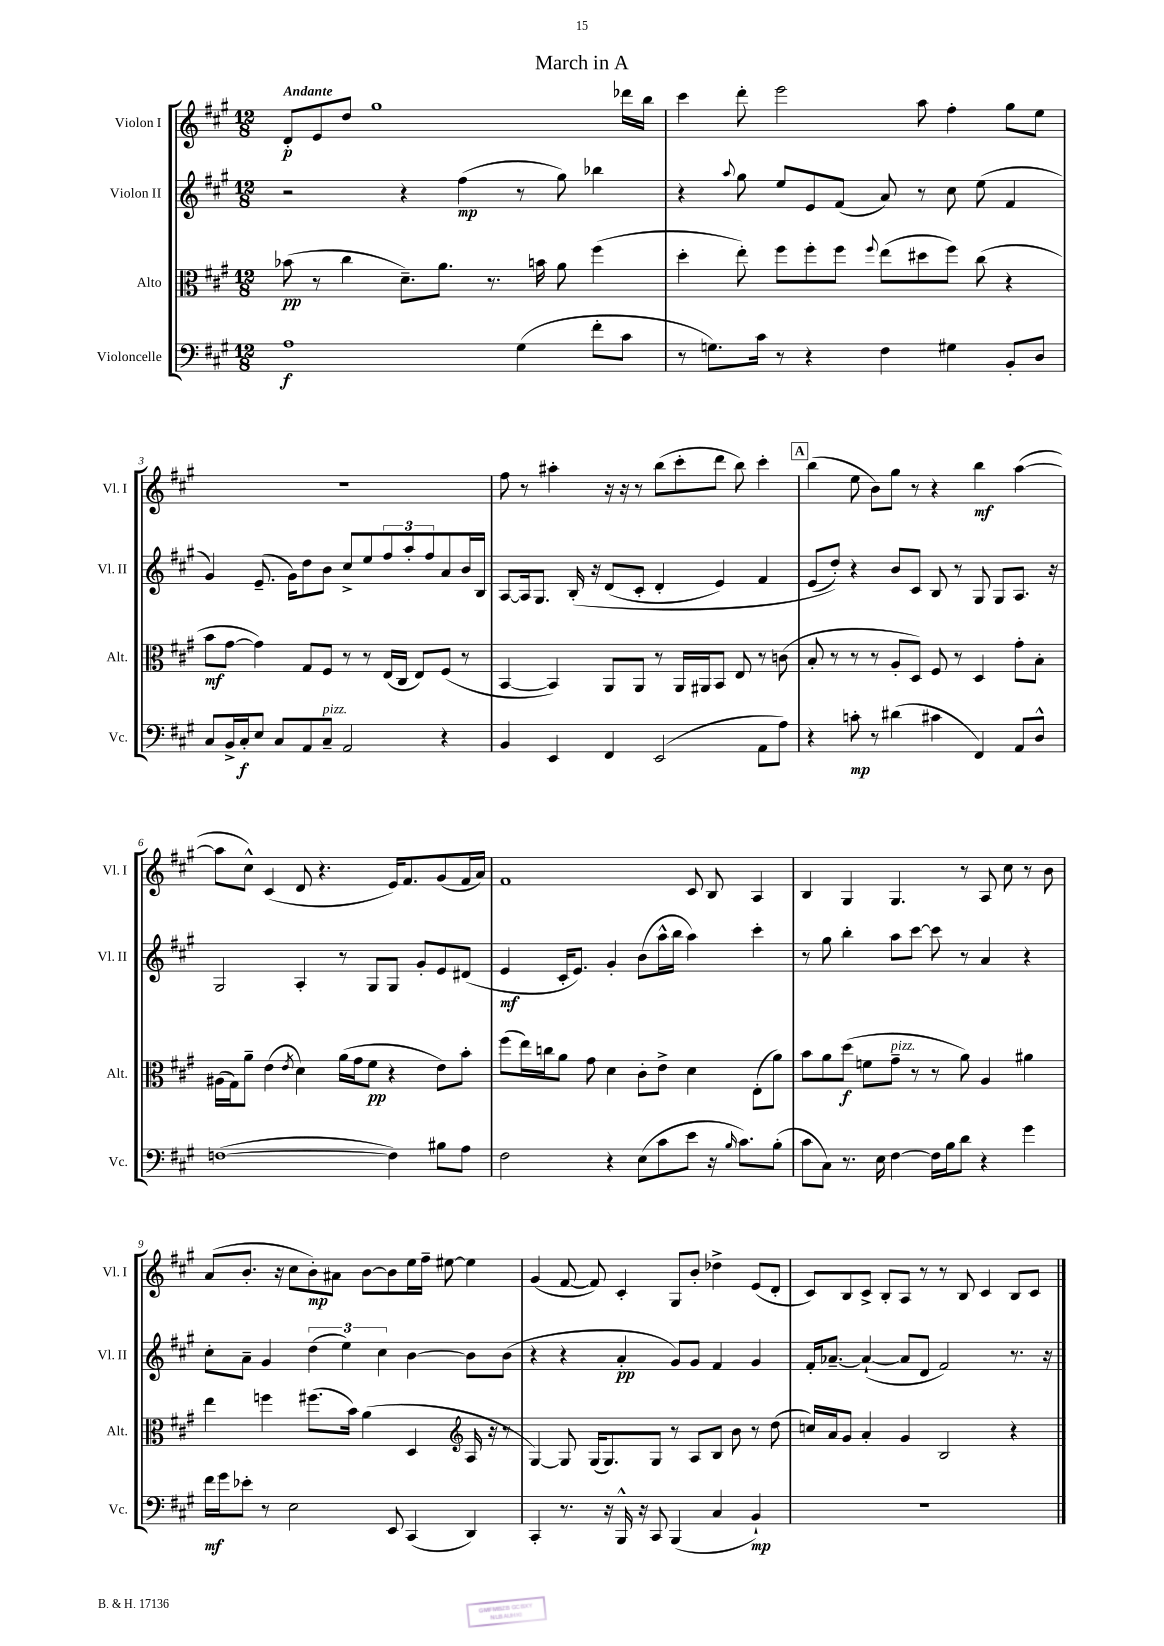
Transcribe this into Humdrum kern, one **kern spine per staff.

**kern	**kern	**kern	**kern
*staff4	*staff3	*staff2	*staff1
*clefF4	*clefC3	*clefG2	*clefG2
*k[f#c#g#]	*k[f#c#g#]	*k[f#c#g#]	*k[f#c#g#]
*M12/8	*M12/8	*M12/8	*M12/8
1A	(8b-\	2r	8d'/L
.	8r	.	8e/
.	4cc#\	.	8dd/J
.	.	.	1gg#
.	8.d~\L)	4r	.
.	8.a\J	.	.
.	.	(4ff#\	.
.	8.r	.	.
(4G#\	.	8r	.
.	16b\	.	.
.	8a\	8gg#\)	.
8f#'\L	(4ff#\	4bb-\	.
8c#\J	.	.	16ddd-\LL
.	.	.	16bb\JJ
=	=	=	=
8r	4dd'\	4r	4ccc#\
8.G\L)	.	.	.
.	.	8qqaa/	.
.	8ee'\)	8gg#\	8ddd'\
16c#\Jk	.	.	.
8r	8ff#\L	8ee/L	2eee\
4r	8ff#'\	8e/	.
.	8ff#\J	(8f#/J	.
.	8qqff#/	.	.
4F#\	(8ee\L	8a/)	.
.	8dd#\	8r	8aa\
4G#\	8ff#\J)	8cc#\	4ff#'\
.	(8cc#\	(8ee\	.
8BB'/L	4r	4f#/	8gg#\L
8D/J	.	.	8ee\J
=	=	=	=
8C#/L	8b\L	4g#/)	1.r
16BB^/L	[8g#\J	.	.
16C#'/J	.	.	.
8E/J	4g#\])	(8.e~/	.
8C#/L	.	.	.
.	.	16g#\LK)	.
8AA/	8G#/L	8dd\	.
8C#~/J	8F#/J	8b\J	.
2AA/	8r	8cc#^/L	.
.	8r	8ee/	.
.	(16E/LL	12ff#/	.
.	16C#/JJ	.	.
.	.	12aa'/	.
.	8E/L)	.	.
.	.	12ff#/	.
4r	(8F#/J	8a/	.
.	8r	16b/L	.
.	.	16B/JJ	.
=	=	=	=
4BB/	[4BB/	[8A/L	8ff#\
.	.	16A/]k	8r
.	.	8.G#/J	.
4EE/	4BB/])	.	4aa#'\
.	.	&(16B'/	.
.	.	16r	.
4FF#/	8AA/L	(8d/L	16r
.	.	.	16r
.	8AA/J	8c#'/J	8r
(2EE/	8r	4d'/	(8bb\L
.	16AA/LL	.	8ccc#'\
.	16AA#/J	.	.
.	8BB/J	4e/)	8ddd\J
.	8E/	.	8bb\)
8AA\L	8r	4f#/	4ccc#'\
8A\J)	(8c\	.	.
=	=	=	=
4r	8B'/	(8e/L	(4bb\
.	8r	8dd'/J)&)	.
8c'\	8r	4r	8ee\
8r	8r	.	8b\L)
(4d#\	8A'/L	8b/L	8gg#\J
.	8D/J)	8c#/J	8r
4c#\	8F#/	8B/	4r
.	8r	8r	.
4FF#/)	4D/	8G#/	4bb\
.	.	8G#/L	.
8AA/L	8g#'\L	8.A/J	([4aa\
8D^^/J	8B'\J	.	.
.	.	16r	.
=	=	=	=
([1F	(16A#\LL	2G#/	8aa\]L
.	16G#\J)	.	.
.	8a~\J	.	8cc#^^\J)
.	(4e\	.	(4c#/
.	8qe/	.	.
.	4d\)	4A'/	8d/
.	.	.	4.r
.	(16a\LL	8r	.
.	16g#\J	.	.
.	8f#\J	8G#/L	.
4F\])	4r	8G#/J	16e/LK)
.	.	.	8.f#/
.	.	8g#'/L	.
8B#\L	8e\L)	8e/	(8g#/
8A\J	8b'\J	(8d#/J	16f#/L
.	.	.	16a/JJ)
=	=	=	=
2F#\	(8ff#\L	4e/	1f#
.	16ee\L)	.	.
.	16cc\J	.	.
.	8a\J	16c#'/LK	.
.	.	8.e/J)	.
.	8g#\	.	.
4r	4d\	4g#'/	.
(8E\L	8c#'\L	(8b\L	.
8c#\	8e^\J	16aa^^\L	.
.	.	16bb\JJ	.
8e\J	4d\	4aa\)	8c#/
16r	.	.	8B/
16qqB/	.	.	.
8.c#\L)	.	.	.
.	(8E'\L	4ccc#'\	4A/
(8B'\J	8a\J)	.	.
=	=	=	=
8c#\L	8b\L	8r	4B/
8C#\J)	8a\	8gg#\	.
8.r	(8dd\J	4bb'\	4G#/
.	8f\L	.	.
16E\	.	.	.
[4F#\	8g#~\J	8aa\L	4.G#/
.	8r	[8ccc#\J	.
16F#\]LL	8r	8ccc#\]	.
16B\J	.	.	.
8d\J	8a\)	8r	8r
4r	4A/	4a/	8A/
.	.	.	8cc#\
4g#\	4a#\	4r	8r
.	.	.	8b\
=	=	=	=
16f#\LL	4ee\	8cc#'\L	(8a/L
16g#\J	.	.	.
8e-'\J	.	8a~\J	8.b'/J
8r	4ff\	4g#/	.
.	.	.	16r
2E\	.	.	8cc#\L
.	(8.ff#\L	(6dd\	8b'\)
.	.	.	8a#\J
.	.	6ee\)	.
.	16b\Jk)	.	.
.	(4a\	.	[8b\L
.	.	6cc#\	.
8EE/	.	.	8b\]
(4CC#/	4D/	[4b\	16ee\L
.	.	.	16ff#~\JJ
.	.	.	[8ee#\
*	*clefG2	*	*
4DD/)	16A/	8b\]L	4ee#\]
.	16r	.	.
.	8r	(8b\J	.
=	=	=	=
4CC#'/	[4G#/)	4r	(4g#/
8.r	8G#/]	4r	[8f#/
.	(16G#/LK	.	8f#/])
16r	8.G#/)	.	.
16BBB^^/	.	4a'/	4c#'/
16r	.	.	.
8CC#/	8G#/J	.	.
(4BBB/	8r	8g#/L)	8G#/L
.	8A/L	8g#/J	8b'/J
4C#/	8B/J	4f#/	4dd-^\
.	8b\	.	.
4BB`/)	8r	4g#/	(8e/L
.	(8dd\	.	8d'/J
=	=	=	=
1.r	16cc/LL)	16f#'/LK	8c#/L)
.	16a/J	[8.a-~/J	.
.	8g#/J	.	8B/
.	4a'/	(4a-`/_	8c#^/J
.	.	.	8B'/L
.	4g#/	8a-/]L	8A/J
.	.	8d/J	8r
.	2B/	2f#/)	8r
.	.	.	8B/
.	.	.	4c#/
.	4r	8.r	8B/L
.	.	.	8c#/J
.	.	16r	.
==	==	==	==
*-	*-	*-	*-
